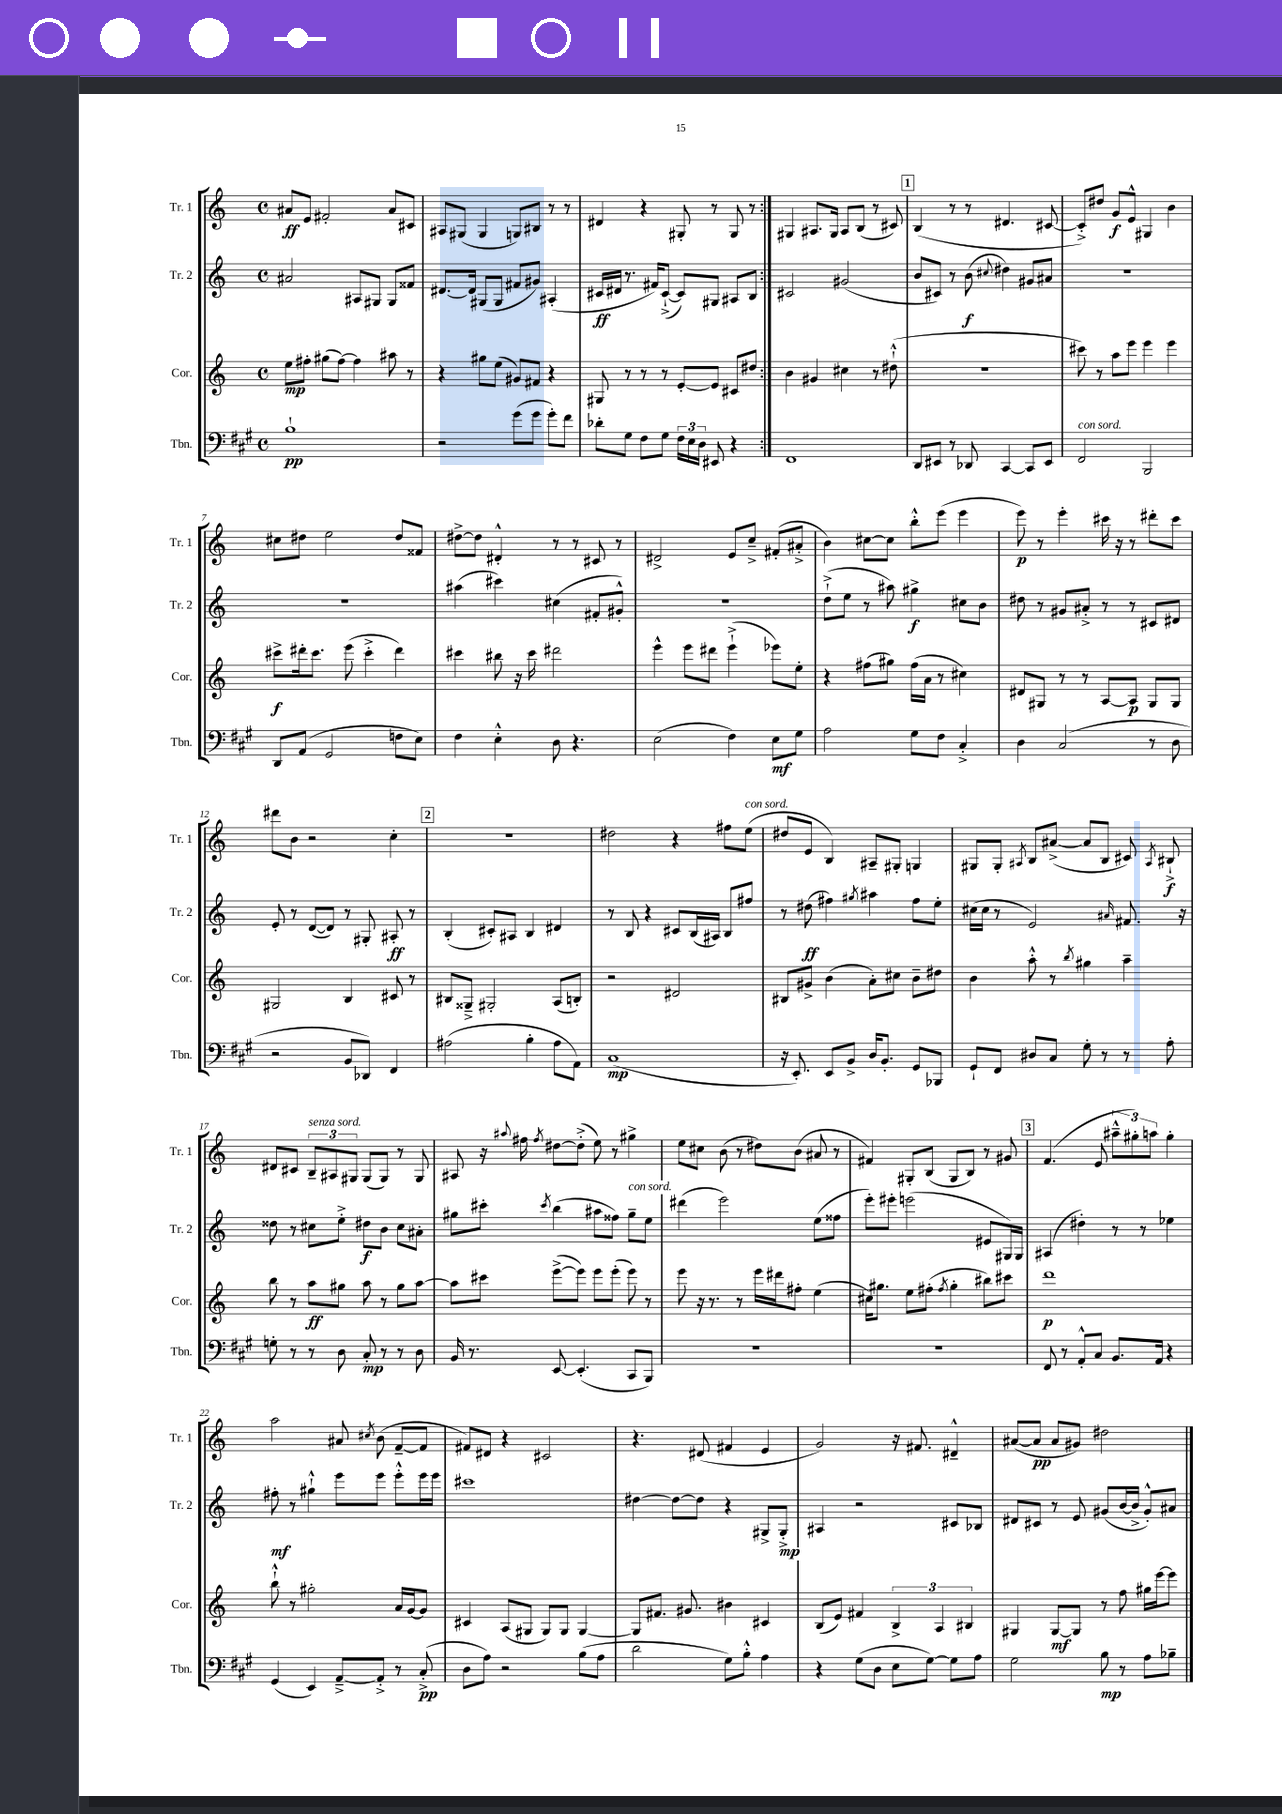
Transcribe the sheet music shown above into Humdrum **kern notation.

**kern	**kern	**kern	**kern
*staff4	*staff3	*staff2	*staff1
*clefF4	*clefG2	*clefG2	*clefG2
*k[f#c#g#]	*k[]	*k[]	*k[]
*M4/4	*M4/4	*M4/4	*M4/4
*met(c)	*met(c)	*met(c)	*met(c)
1B`	8ee	2a#	8a#
.	8ff#'	.	8e
.	(8gg#	.	2f#'
.	[8ff#)	.	.
.	4ff#]	8A#	.
.	.	8G#	.
.	8aa#	8G#	8a#
.	8r	8f##	8c#
=	=	=	=
2r	4r	[8.d#	8A#
.	.	.	(8G#
.	.	16d#]	.
.	8gg#	(8G#	4G#
.	(8ee	8G#	.
(8g#	8g#)	8f#	8G)
8g#	8f#	8g#)	8B#
8g#')	4r	(4A#'	8r
8f#	.	.	8r
=	=	=	=
8d-'	8G#	16c#	4d#
.	.	16d#	.
8G#	8r	8.r	.
8F#	8r	.	4r
.	.	16f#)	.
8G#	8r	([8c#`^	.
24F#	[8e'	8c#])	8G#'
24E	.	.	.
24D	.	.	.
8EE#	8e]	8G#	8r
4r	8c#	8A#	8G#
.	8dd#	8B	8r
=:|!	=:|!	=:|!	=:|!
1FF#	4b	2c#	4G#
.	4g#	.	8.A#
.	.	.	16G#
.	4cc#	(2g#	8A#
.	.	.	(8B
.	8r	.	8r
.	(8dd#`^^	.	8c#)
=	=	=	=
8DD	1r	8b	(4B
8EE#	.	8c#)	.
8r	.	8r	8r
8DD-	.	(8b	8r
.	.	8qqcc#	.
[4CC#	.	4dd#)	4.d#
8CC#]	.	8g#	.
8EE#	.	8a#	[8c#
=	=	=	=
2FF#	8ccc#)	1r	8c#'^])
.	8r	.	8dd#
.	8aa	.	8g
.	8eee	.	8e^^
2BBB	4eee	.	4G#
.	4eee	.	4b
=	=	=	=
8DD	8ccc#^	1r	8cc#
(8AA	16ddd#'	.	8dd#
.	8.ccc#	.	.
2GG#	.	.	2ee
.	(8eee	.	.
.	4ccc#'^	.	.
8F	4ddd#)	.	8dd#
8E)	.	.	8f##
=	=	=	=
4F#	4ccc#	(4aa#	[8dd#^
.	.	.	8dd#]
4E'^^	8bb#	4ccc#)	4d#'^^
.	16r	.	.
.	16ccc#	.	.
8D	2ddd#	(4cc#	8r
4.r	.	.	8r
.	.	8f#'	8c#
.	.	8g#'^^)	8r
=	=	=	=
(2E	4eee^^	1r	2d#^
.	8eee	.	.
.	8ddd#	.	.
4F#)	(4eee`^	.	8e
.	.	.	8cc~^
8E	8eee-)	.	(8f#'
8G#	8ee'	.	8a#'^
=	=	=	=
2A	4r	(8dd`^	4b)
.	.	8ee	.
.	(8ff#	8r	[8cc#
.	8gg#)	8aa#)	8cc#]
8G#	(16ff#	4gg#^	8bb'^^
.	16a	.	.
8F#	8r	.	(8eee
4C#'^	4cc#)	8cc#	4eee
.	.	8b	.
=	=	=	=
4D	8d#	8dd#	8eee)
.	8G#	8r	8r
(2C#	8r	8g#	4eee'
.	8r	8a#'^	.
.	[8A	8r	16ccc#
.	.	.	16r
.	8A]	8r	8r
8r	8G#	8c#	8ddd#'
8D	8G#	8d#	8ccc#
=	=	=	=
2r	2G#	8e'	8ddd#
.	.	8r	8b
.	.	([8d	2r
.	.	8d])	.
8BB	4B	8r	.
8DD-)	.	8G#'	.
4FF#	8c#	8A#'	4cc'
.	8r	8r	.
=	=	=	=
(2A#	8B#	(4B'	1r
.	8G##~^	.	.
.	2G#'	8c#')	.
.	.	8A#	.
4B'	.	4B	.
8A#	(8A	4d#	.
8AA)	8B')	.	.
=	=	=	=
(1C#	2r	8r	2dd#
.	.	8B	.
.	.	4r	.
.	2d#	8c#	4r
.	.	(16B	.
.	.	16A#)	.
.	.	8B	8ff#
.	.	8ff#	(8ee
=	=	=	=
16r	8B#	8r	8dd#
8.EE')	.	.	.
.	8g#^	(8dd#	8e
8EE	(4b	4ff#)	4B)
8BB^	.	.	.
.	.	8qgg#	.
16D	8a')	4aa#	8A#~
8.BB'	.	.	.
.	8cc#	.	8G#'
8GG#	8b~	8ff#	4G
8BBB-	8dd#	8ee'	.
=	=	=	=
8GG#`	4b	(16cc#	8G#
.	.	16cc#	.
8FF#	.	8r	8G#'
.	.	.	8qA#
8D#	8aa'^^	2e)	8B
8C#	8r	.	([8a#^
.	8qbb	.	.
8G#'	4gg#	.	8a#]
8r	.	.	8B
.	.	16qqa#	.
8r	4aa~	8.f#	8c#)
.	.	.	8qA#
8A'	.	.	8B#`^
.	.	16r	.
=	=	=	=
8G'	8bb	8dd##	8d#
8r	8r	8r	8c#
8r	8aa	8cc#	12B~
.	.	.	12A#
8D	8gg#	8ee'^	.
.	.	.	12G#
8C#'	8aa	8dd#	(8G#
8r	8r	8b	8G#)
8r	8gg#	8cc#	8r
8D	[8aa	8a#'	8G#
=	=	=	=
16BB	8aa]	8gg#	8A#
8.r	.	.	.
.	8ccc#	8ccc#'	16r
.	.	.	8qqaa#
.	.	.	16ff#
.	.	8qccc#	8qff#
[8EE	([8eee^	(4bb	[8dd#
(4.EE']	8eee])	.	(8dd#'^]
.	8eee	8aa#	8ee)
.	(8eee'	8ff##)	8r
8CC#	8eee)	8gg#~	4gg#^
8BBB)	8r	8ee	.
=	=	=	=
1r	8eee	(4ddd#	8ee
.	16r	.	8cc#
.	8.r	.	.
.	.	2eee)	(8b
.	8r	.	8r
.	16eee	.	8dd#)
.	16ddd#	.	.
.	8ff#'	.	(8b
.	(4ee	(8ee	8a#
.	.	8ff##	8r
=	=	=	=
1r	16cc#)	8eee')	4f#)
.	8.gg#	.	.
.	.	8eee#'	.
.	8ee	(2eee	8G#'
.	(8ff#'	.	(8B
.	8qff#	.	.
.	4gg#'	.	8G#
.	.	.	8B)
.	8bb#)	8e#	8r
.	8ccc#	16G#)	8g#
.	.	16G#	.
=	=	=	=
8FF#	1ddd	(4A#	(4.f
8r	.	.	.
8AA'^^	.	4dd#')	.
8C#	.	.	8e
8.BB	.	8r	12aa#~^^
.	.	.	12gg#')
.	.	8r	.
.	.	.	12aa
16AA	.	.	.
4r	.	4ee-	4gg#'
=	=	=	=
(4GG#	8bb`^^	8ff#'	2aa
.	8r	8r	.
4EE)	2gg#'	4gg#`^^	.
[8AA~^	.	8eee	8a#
.	.	.	8qcc#
8AA'^]	.	8eee	(8b
8r	16a	8eee'^^	[8f~
.	[16g	.	.
(8C#'^	8g]	16eee	8f]
.	.	16eee	.
=	=	=	=
8D	4c#	1ccc#	8f#)
8A)	.	.	8d#
2r	(8A	.	4r
.	8G#	.	.
.	8G#)	.	2c#
.	8G#	.	.
(8B	[4G#	.	.
8A	.	.	.
=	=	=	=
2d	8G#]	[4dd#	4.r
.	8.f#	.	.
.	.	8dd#_	.
.	8.g#	.	.
.	.	8dd#]	(8d#
8G#)	4b#	4r	4f#
8B'^^	.	.	.
4A	4c#	8G#^	4e
.	.	8G#'^	.
=	=	=	=
4r	(8B	4A#	2g)
.	8e)	.	.
(8G#	4f#	2r	.
8D	.	.	.
8E	6B^	.	16r
.	.	.	8.f#
[8G#)	.	.	.
.	6A	.	.
8G#]	.	8c#	4d#~^^
.	6B#	.	.
8A	.	8B-	.
=	=	=	=
2G#	4G#	8d#	([8a#
.	.	8c#	8a#]
.	[8G#	8r	8a#
.	8G#]	8e	8g#)
8B	8r	(8g#	2dd#
8r	8ff	[16b	.
.	.	16b^]	.
8A	16gg#	8g#'^^)	.
.	[16eee	.	.
8B-~	8eee]	8a#	.
==	==	==	==
*-	*-	*-	*-
